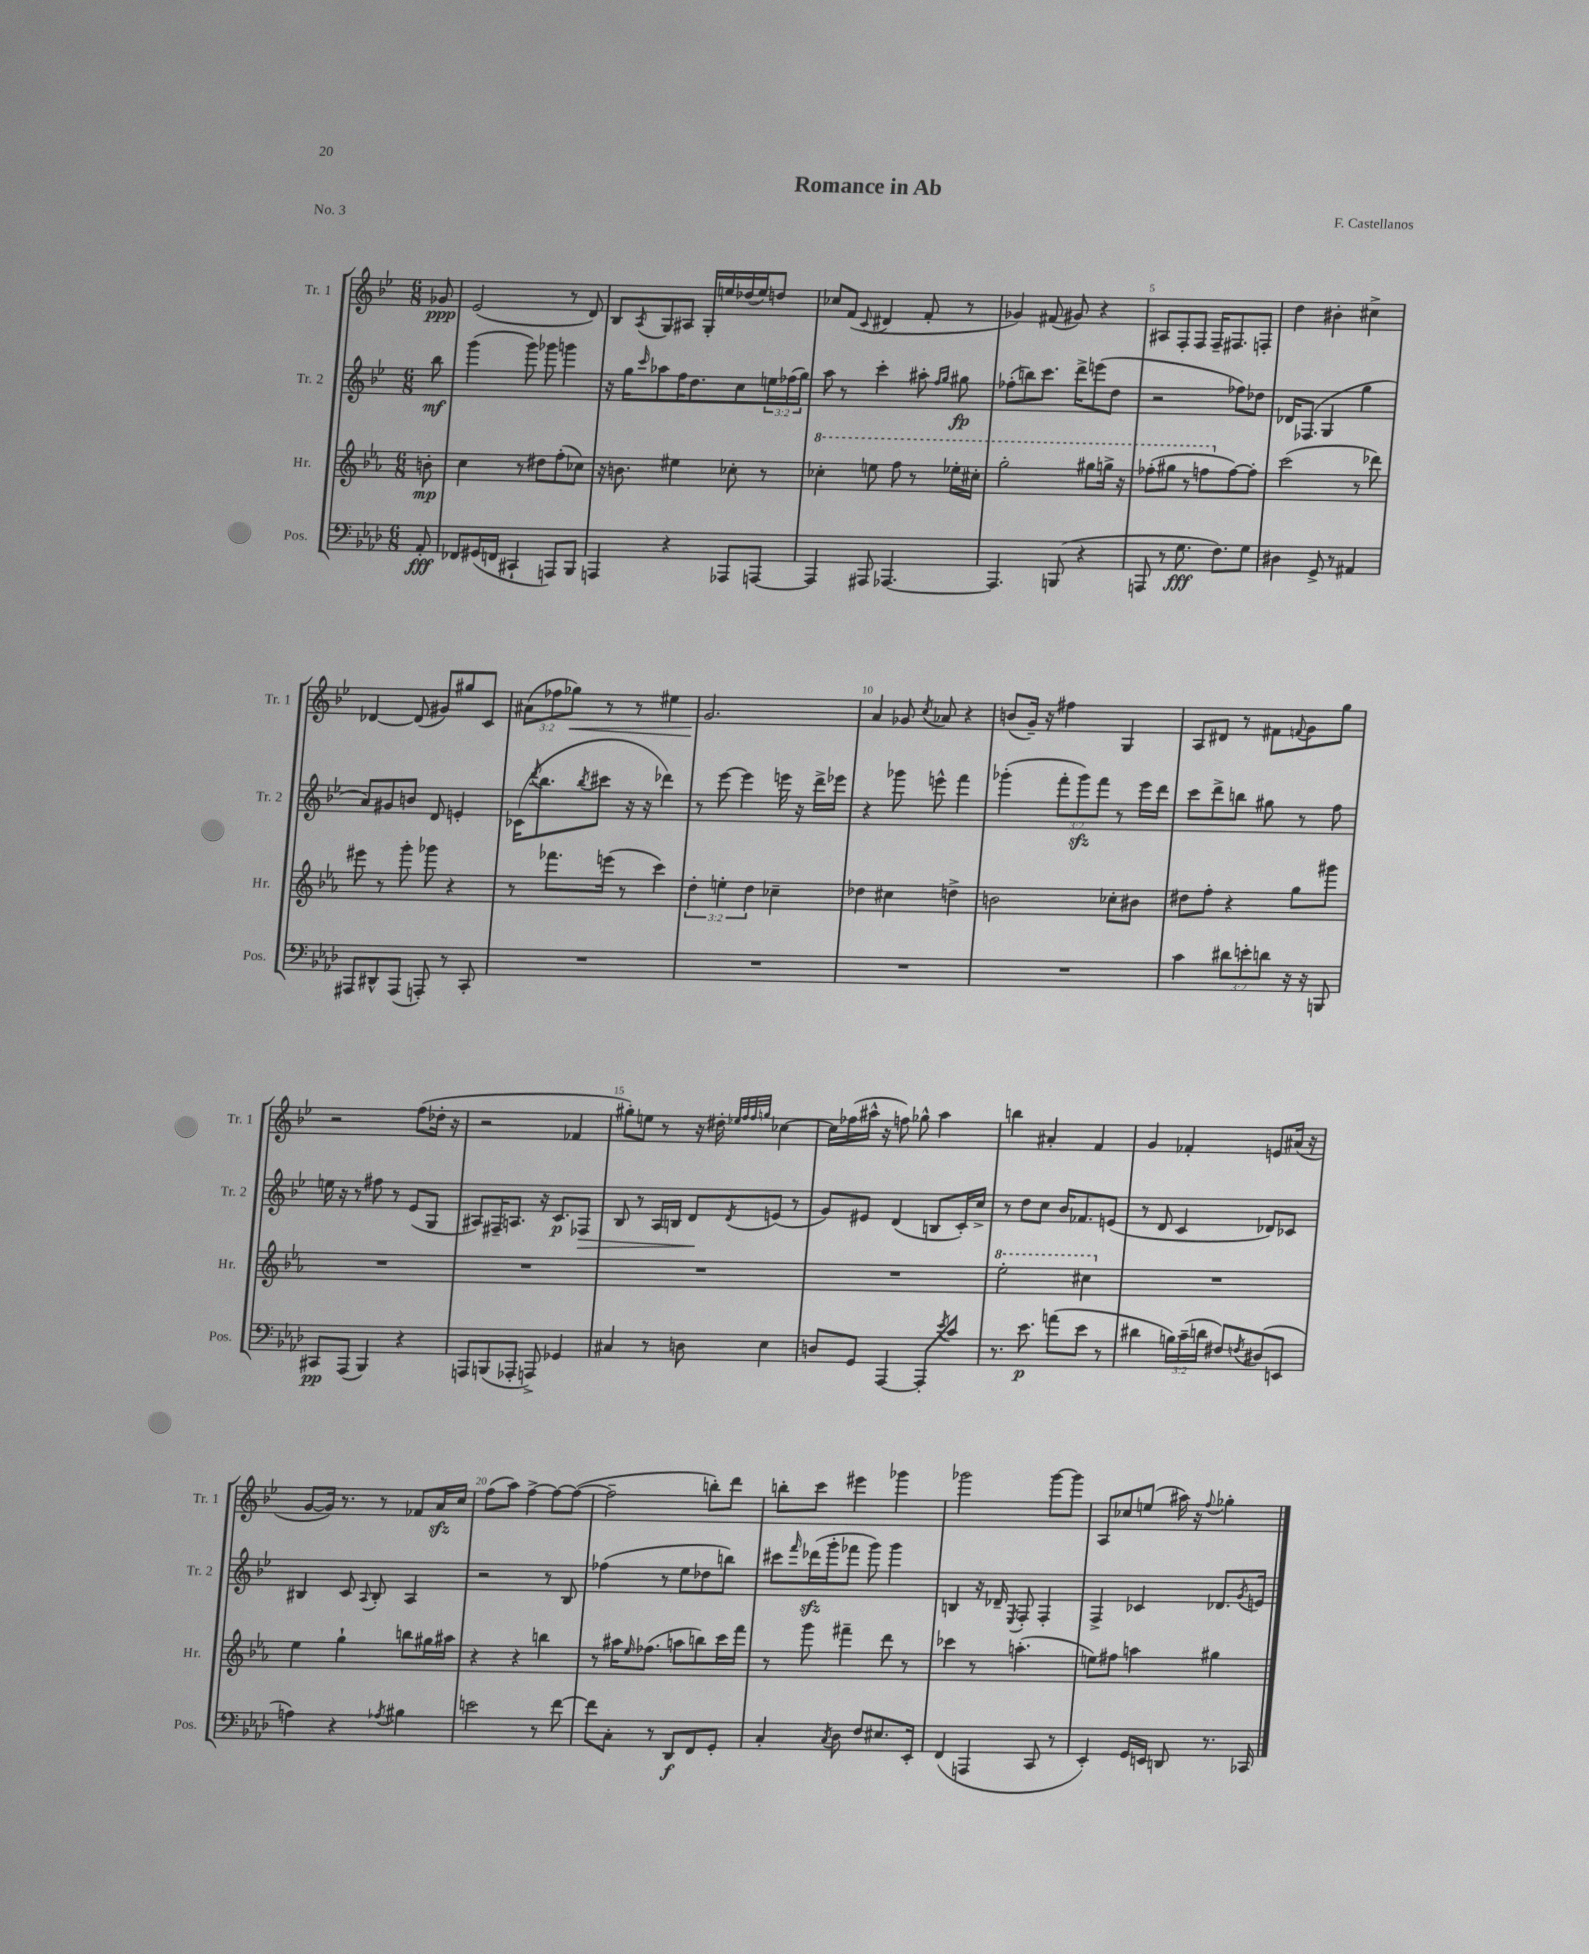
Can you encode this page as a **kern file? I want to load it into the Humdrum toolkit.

**kern	**dynam	**kern	**dynam	**kern	**dynam	**kern	**dynam
*part4	*part4	*part3	*part3	*part2	*part2	*part1	*part1
*staff4	*staff4	*staff3	*staff3	*staff2	*staff2	*staff1	*staff1
*I"Pos.	*	*I"Hr.	*	*I"Tr. 2	*	*I"Tr. 1	*
*I'Pos.	*	*I'Hr.	*	*I'Tr. 2	*	*I'Tr. 1	*
*clefF4	*	*clefG2	*	*clefG2	*	*clefG2	*
*k[b-e-a-d-]	*	*k[b-e-a-]	*	*k[b-e-]	*	*k[b-e-]	*
*M6/8	*	*M6/8	*	*M6/8	*	*M6/8	*
=	=	=	=	=	=	=	=
8AA-'/	fff	8bn'\	mp	8bb-\	mf	8g-X/	ppp
=1	=1	=1	=1	=1	=1	=1	=1
8FF-X/L	.	4cc\	.	(4ggg\	.	(2e-/	.
(16GG#X/L	.	.	.	.	.	.	.
16FFn/JJ	.	.	.	.	.	.	.
4CC#X`/	.	8r	.	8ggg\)	.	.	.
.	.	8dd#X\L	.	8ggg-X\	.	.	.
8AAAn/L)	.	(8ff'\	.	4gggn\	.	8r	.
8BBB-/J	.	8cc-X\J)	.	.	.	8d/)	.
=2	=2	=2	=2	=2	=2	=2	=2
4AAAn/	.	16r	.	16r	.	8B-/L	.
.	.	8.bn\	.	16gg\KL	.	.	.
.	.	.	.	16qqccc/	.	8qA/	.
.	.	.	.	8aa-X\	.	8G/	.
4r	.	4ee#X\	.	16ff\K	.	8A#X/J	.
.	.	.	.	8.dd\	.	.	.
.	.	.	.	.	.	16G'/LL	.
.	.	.	.	.	.	16een/	.
8AAA-X/L	.	8cc-X'\	.	8cc\	.	(16dd-X/	.
.	.	.	.	.	.	16ee/J)	.
[8AAAn/J	.	8r	.	24een\L	.	8ddn/J	.
.	.	.	.	(24ff-X\	.	.	.
.	.	.	.	24gg\JJ)	.	.	.
=3	=3	=3	=3	=3	=3	=3	=3
*	*	*8va	*	*	*	*	*
4AAA/]	.	4ccc-X'\	.	8aa\	.	8cc-X/L	.
.	.	.	.	8r	.	(8f/J	.
.	.	.	.	.	.	8qqc/	.
8AAA#X/	.	8eeen\	.	4ccc'\	.	4d#X/	.
[4.AAA-X/	.	8fff\	.	.	.	.	.
.	.	8r	.	8aa#X'\	.	8f'/	.
.	.	.	.	16qqff/LL	.	.	.
.	.	.	.	16qqgg/JJ	.	.	.
.	.	16eee-X'\LL	.	8gg#X\	fp	8r	.
.	.	16ccc#X'\JJ	.	.	.	.	.
=4	=4	=4	=4	=4	=4	=4	=4
4.AAA-/]	.	2ggg'\	.	(8ff-X'\L	.	4g-X/)	.
.	.	.	.	8bbn\)	.	.	.
.	.	.	.	8.ccc\J	.	(8f#X/	.
(8BBBn/	.	.	.	.	.	8g#X/)	.
.	.	.	.	16ddd^\KL	.	.	.
4r	.	8ggg#X\L	.	(8eeen\	.	4r	.
.	.	16gggn^\Jk	.	8dd\J	.	.	.
.	.	16r	.	.	.	.	.
=5	=5	=5	=5	=5	=5	=5	=5
8AAAn/	.	(8fff-X'\L	.	2r	.	8A#X/L	.
8r	.	8ggg#X\J	.	.	.	8F'/	.
8.G\	fff	8r	.	.	.	8F/J	.
.	.	8fffn\L	.	.	.	16F~/KL	.
8.F\L)	.	.	.	.	.	8.F#X/	.
*	*	*X8va	*	*	*	*	*
.	.	[8ff\)	.	8ff-X\L)	.	.	.
8G\J	.	8ff'\J]	.	8dd-X\J	.	8Fn'/J	.
=6	=6	=6	=6	=6	=6	=6	=6
4D#X\	.	(2ccc\	.	16d-X/KL	.	4dd\	.
.	.	.	.	(8.F-X/J	.	.	.
8GG^/	.	.	.	4G/	.	4b#X'\	.
8r	.	.	.	.	.	.	.
4AA#X/	.	8r	.	4gg\	.	4cc#X^\	.
.	.	8ddd-X\)	.	.	.	.	.
!!LO:LB:g=z
=7	=7	=7	=7	=7	=7	=7	=7
8AAA#X/L	.	8eee#X\	.	8a/L)	.	[4d-X/	.
8DD#X^^/	.	8r	.	8g#X/	.	.	.
(8AAA#/J	.	8ggg'\	.	8bn/J	.	(8d-/]	.
8AAAn'/)	.	8ggg-X\	.	8d/	.	8g#X/L)	.
8r	.	4r	.	4en'/	.	8gg#X/	.
8CC'/	.	.	.	.	.	8c/J	.
=8	=8	=8	=8	=8	=8	=8	=8
2.r	.	8r	.	(16c-X\KL	.	(12a#X\L	.
.	.	.	.	8qddd/	.	.	.
.	.	.	.	8.bb-\	.	.	.
.	.	.	.	.	.	12ff-X\	.
.	.	8.fff-X\L	.	.	.	.	.
!	!	!	!	!	!	!	!LO:HP:b
.	.	.	.	.	.	12gg-X\J)	<
.	.	.	.	8qbb-/	.	.	.
.	.	.	.	8ccc#X\J	.	8r	.
.	.	(16eeen\Jk	.	.	.	.	.
.	.	8r	.	16r	.	8r	.
.	.	.	.	16r	.	.	.
.	.	4ccc\)	.	4ddd-X\)	.	4ee#X\	.
=9	=9	=9	=9	=9	=9	=9	=9
2.r	.	6dd'\	.	8r	.	2.g/	.
.	.	.	.	[8eee-\	.	.	.
.	.	6een'\	.	.	.	.	.
.	.	.	.	4eee-\]	.	.	.
.	.	6dd\	.	.	.	.	.
.	.	4cc-X~\	.	16eeen\	.	.	.
.	.	.	.	16r	.	.	.
.	.	.	.	16ddd^\LL	.	.	.
.	.	.	.	16eee-X\JJ	.	.	.
.	.	.	.	.	.	.	[
=10	=10	=10	=10	=10	=10	=10	=10
2.r	.	4dd-X\	.	4r	.	4a/	.
.	.	4cc#X\	.	8ggg-X\	.	8g-X/	.
.	.	.	.	.	.	8qcc/	.
.	.	.	.	8eeen^^\	.	8a-X/	.
.	.	4ddn^\	.	4fff\	.	4r	.
=11	=11	=11	=11	=11	=11	=11	=11
2.r	.	2bn\	.	(4ggg-X'\	.	(8bn/L	.
.	.	.	.	.	.	16g~/Jk)	.
.	.	.	.	.	.	16r	.
.	.	.	.	12fff'\L	.	4ff#X\	.
.	.	.	.	12ggg-zz\)	.	.	.
.	.	.	.	12fff\J	.	.	.
.	.	8cc-X'\L	.	8r	.	4G/	.
.	.	8b#X\J	.	16eee-\LL	.	.	.
.	.	.	.	16ddd\JJ	.	.	.
=12	=12	=12	=12	=12	=12	=12	=12
4c\	.	8dd#X\L	.	8ccc\L	.	8A/L	.
.	.	8ff'\J	.	8ddd^\	.	8d#X/J	.
12d#X\L	.	4r	.	8bbn\J	.	8r	.
12en'\	.	.	.	.	.	.	.
.	.	.	.	8gg#X\	.	8f#X\L	.
12dn\J	.	.	.	.	.	.	.
.	.	.	.	.	.	8qqfn/	.
16r	.	8gg\L	.	8r	.	8g\	.
16r	.	.	.	.	.	.	.
8BBBn/	.	8ggg#X\J	.	8ff\	.	8gg\J	.
!!LO:LB:g=z
=13	=13	=13	=13	=13	=13	=13	=13
8CC#X/L	pp	2.r	.	16een\	.	2r	.
.	.	.	.	16r	.	.	.
(8AAA-/J	.	.	.	8r	.	.	.
4BBB-/)	.	.	.	8ff#X\	.	.	.
.	.	.	.	8r	.	.	.
4r	.	.	.	(8e-/L	.	(8ff\L	.
.	.	.	.	8G/J	.	16dd-X'\Jk	.
.	.	.	.	.	.	16r	.
=14	=14	=14	=14	=14	=14	=14	=14
8AAAn/L	.	2.r	.	8A#X/L)	.	2r	.
(8BBBn/	.	.	.	16F#X~/K	.	.	.
.	.	.	.	8.An/J	.	.	.
8AAA-X'/J	.	.	.	.	.	.	.
8AAAn^/)	.	.	.	16r	.	.	.
.	.	.	.	8.c/L	p	.	.
4GG-X/	.	.	.	.	.	4f-X/	.
!	!	!	!	!	!LO:HP:b	!	!
.	.	.	.	8F-X/J	>	.	.
=15	=15	=15	=15	=15	=15	=15	=15
4C#X/	.	2.r	.	8B-/	.	8gg#X'\L)	.
.	.	.	.	8r	.	8een\J	.
8r	.	.	.	16A/LL	.	8r	.
.	.	.	.	16Bn/JJ	.	.	.
8Dn\	.	.	.	8d/L	.	16r	.
.	.	.	.	.	.	16dd#X'\	.
.	.	.	.	.	.	32qqee-X/LLL	.
.	.	.	.	.	.	32qqff/	.
.	.	.	.	.	.	32qqff/	.
.	.	.	.	8qd/	.	32qqggn/JJJ	.
4E-\	.	.	.	(8en/J	]	[4cc-X\	.
.	.	.	.	8r	.	.	.
=16	=16	=16	=16	=16	=16	=16	=16
8Dn/L	.	2.r	.	8g/L)	.	16cc-\LL]	.
.	.	.	.	.	.	(16ff-X\	.
8GG/J	.	.	.	8e#X/J	.	16aa#X^^\JJ	.
.	.	.	.	.	.	16r	.
[4AAA-/	.	.	.	(4d/	.	8ffn\)	.
.	.	.	.	.	.	8gg-X^^\	.
8AAA-'/L]	.	.	.	8Bn/L	.	4aa#\	.
8qe-/	.	.	.	.	.	.	.
8c/J	.	.	.	16c'/L)	.	.	.
.	.	.	.	16cc^/JJ	.	.	.
=17	=17	=17	=17	=17	=17	=17	=17
*	*	*8va	*	*	*	*	*
8.r	.	2eee-'\	.	8r	.	4bbn\	.
.	.	.	.	8dd\L	.	.	.
8.e-\	p	.	.	.	.	.	.
.	.	.	.	8cc\J	.	4a#X'/	.
(8an\L	.	.	.	16b-/KL	.	.	.
.	.	.	.	8.f-X/	.	.	.
8e-\J	.	4ccc#X\	.	.	.	4f/	.
8r	.	.	.	(8en/J	.	.	.
=18	=18	=18	=18	=18	=18	=18	=18
*	*	*X8va	*	*	*	*	*
4d#X\	.	2.r	.	8r	.	4g/	.
.	.	.	.	8d/	.	.	.
24Bn\LL)	.	.	.	4c/	.	4f-X'/	.
(24c~\	.	.	.	.	.	.	.
24dn\JJ	.	.	.	.	.	.	.
8F#X/L)	.	.	.	.	.	.	.
8qFn/	.	.	.	.	.	.	.
(8D#X/	.	.	.	8d-X/L)	.	8en/L	.
8EEn/J	.	.	.	8c-X/J	.	(16a#X/Jk	.
.	.	.	.	.	.	16r	.
!!LO:LB:g=z
=19	=19	=19	=19	=19	=19	=19	=19
4An\)	.	4ee-\	.	4B#X/	.	[8g/L	.
.	.	.	.	.	.	16g/Jk])	.
.	.	.	.	.	.	8.r	.
4r	.	4gg`\	.	8c/	.	.	.
.	.	.	.	8qqA/	.	.	.
.	.	.	.	8B#'/	.	8r	.
8qA-X/	.	.	.	.	.	.	.
4B#X\	.	8bbn\L	.	4A/	.	8f-X/L	.
.	.	16gg#X\L	.	.	.	16azz/L	.
.	.	16aa#X\JJ	.	.	.	16cc/JJ	.
=20	=20	=20	=20	=20	=20	=20	=20
2en\	.	4r	.	2r	.	(8ff\L	.
.	.	.	.	.	.	8aa\J)	.
.	.	4r	.	.	.	[4ff^\	.
8r	.	4bbn\	.	8r	.	8ff\L_	.
[8f\	.	.	.	8B-/	.	(8ff\J_	.
=21	=21	=21	=21	=21	=21	=21	=21
8f\L]	.	8r	.	(4ff-X\	.	2ff~\]	.
8C'\J	.	16aa#X\KL	.	.	.	.	.
.	.	16qqee-/	.	.	.	.	.
.	.	(8.ff-X\J	.	.	.	.	.
8r	.	.	.	8r	.	.	.
8DD-/L	f	8aan\L	.	8ee-\L	.	.	.
8FF/	.	8bbn\)	.	8dd-X\	.	8bbn'\L)	.
8GG'/J	.	16ccc\L	.	8bbn\J)	.	8ddd\J	.
.	.	16fff\JJ	.	.	.	.	.
=22	=22	=22	=22	=22	=22	=22	=22
4C'/	.	8r	.	8ccc#X\L	.	8bbn'\L	.
.	.	.	.	16qqfff/	.	.	.
.	.	8ggg\	.	(16ddd-Xzz\L	.	8ccc\J	.
.	.	.	.	16ggg'\J	.	.	.
8qC/	.	.	.	.	.	.	.
8D-\	.	4fff#X~\	.	8fff-X\J	.	4eee#X\	.
8F/L	.	.	.	8ggg\)	.	.	.
8.E#X/	.	8ddd\	.	4ggg\	.	4ggg-X\	.
.	.	8r	.	.	.	.	.
16EE-'/Jk	.	.	.	.	.	.	.
=23	=23	=23	=23	=23	=23	=23	=23
(4FF/	.	4ccc-X\	.	4Bn/	.	2ggg-X\	.
4AAAn/	.	8r	.	16r	.	.	.
.	.	.	.	16d-X~/	.	.	.
.	.	.	.	8qE-/	.	.	.
.	.	(4.aan'\	.	8F'/	.	.	.
8CC/	.	.	.	4F'/	.	[8ggg-\L	.
8r	.	.	.	.	.	8ggg-\J]	.
=24	=24	=24	=24	=24	=24	=24	=24
4EE-'/)	.	8een\L)	.	4F^/	.	8A/L	.
.	.	8ff#X\J	.	.	.	8cc-X/	.
16GG/LL	.	4aan\	.	4c-X/	.	(8een/J	.
16EEn/JJ	.	.	.	.	.	.	.
8DDn/	.	.	.	.	.	16aa#X\)	.
.	.	.	.	.	.	16r	.
.	.	.	.	.	.	8qqff/	.
8.r	.	4gg#X\	.	8.d-X/L	.	4gg-X'\	.
.	.	.	.	8qg/	.	.	.
16CC-X/	.	.	.	16en/Jk	.	.	.
==	==	==	==	==	==	==	==
*-	*-	*-	*-	*-	*-	*-	*-
